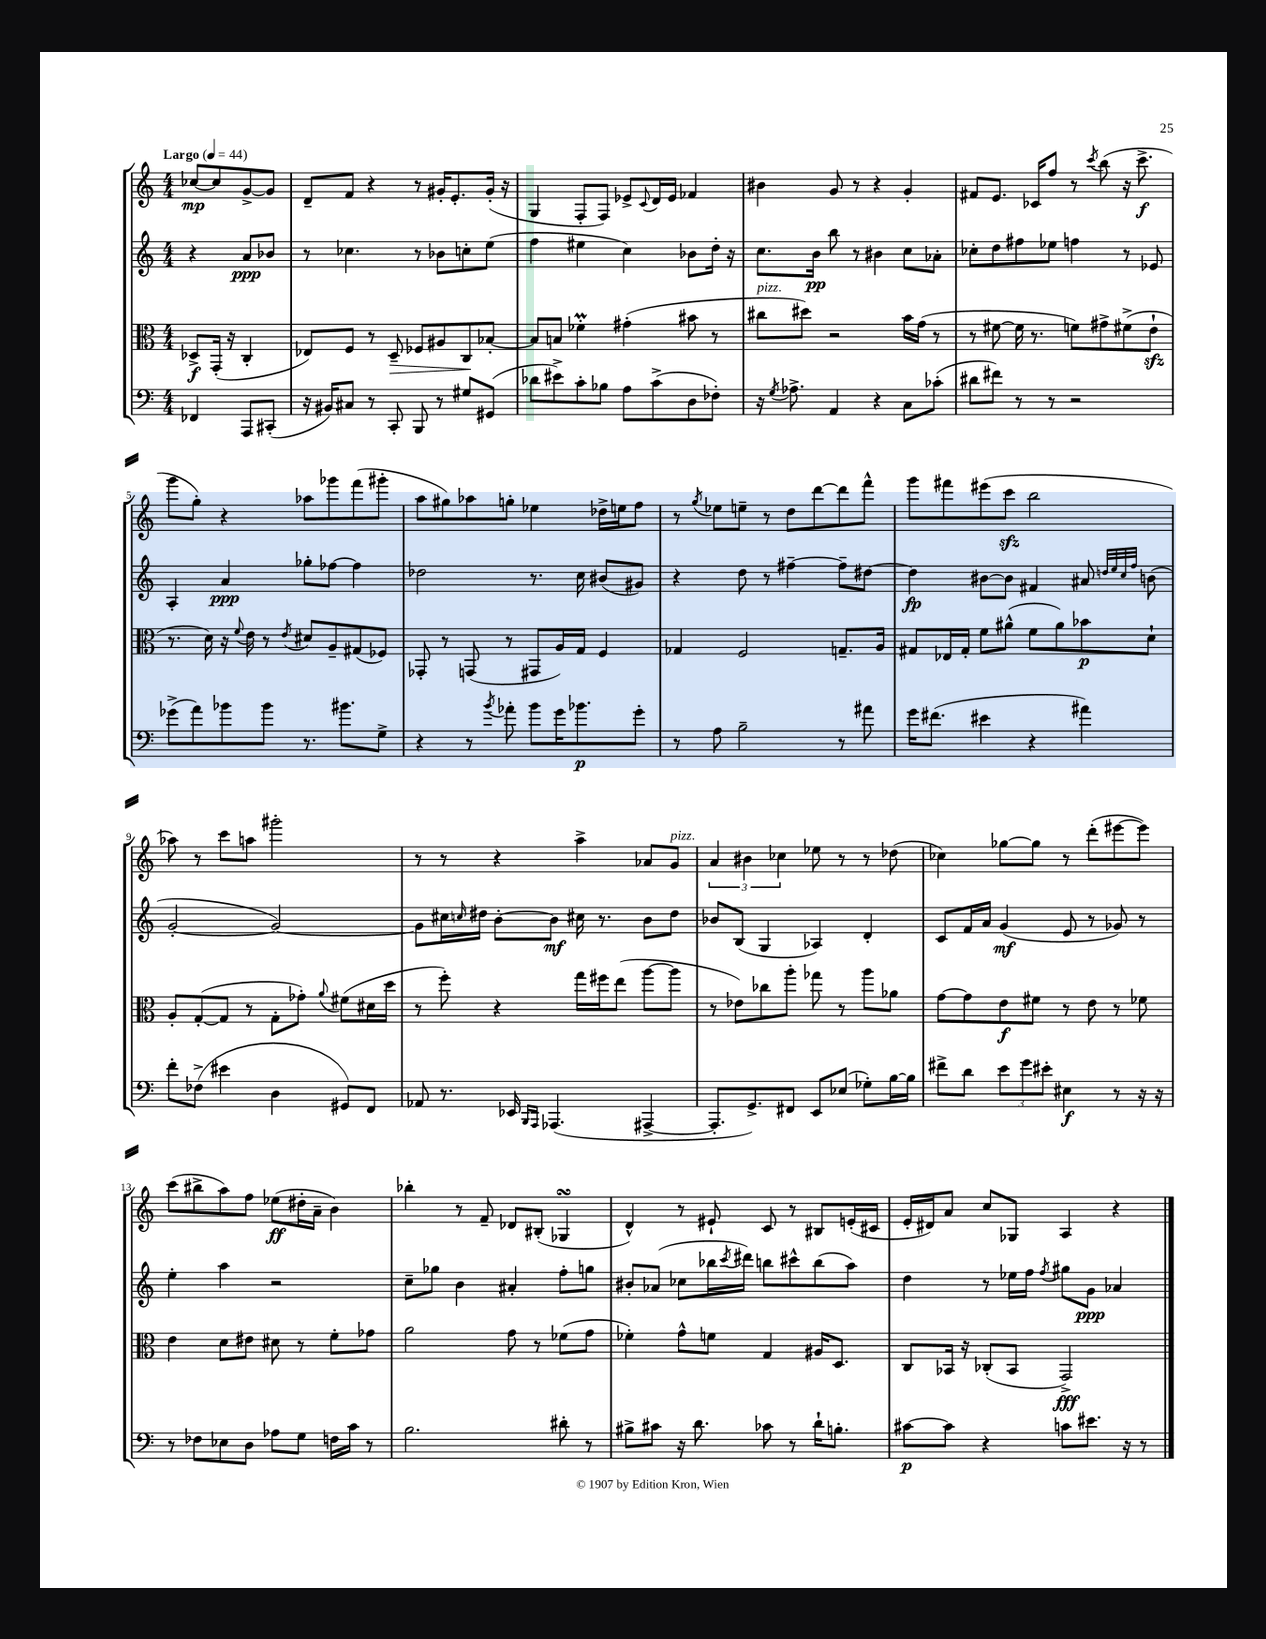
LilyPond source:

<<
\new StaffGroup <<
\new Staff = "s0" {
    \clef treble \key c \major \numericTimeSignature \time 4/4 \partial 2 \tempo "Largo" 4 = 44
    ces''8~\mp ces''8 g'8~-> g'8 |
    d'8-- f'8 r4 r8 gis'16-. e'8.-. gis'16-.( r16 |
    g4 f8-. f8) ees'8-> \appoggiatura { c'8 } d'16 ees'16 fes'4 |
    bis'4 g'8 r8 r4 g'4-. |
    fis'8 e'8. ces'16 f''8 r8 \acciaccatura { c'''8 } b''8( r16 c'''8.->\f |
    g'''8 g''8-.) r4 aes''8 ges'''8 f'''8( gis'''8-. |
    a''8 gis''8) aes''8 g''8-. ees''4 des''16-> e''16 f''8 |
    r8 \acciaccatura { g''8 } ees''8 e''8-- r8 d''8 d'''8~ d'''8 f'''8-^ |
    g'''8 fis'''8 eis'''8( c'''8\sfz b''2 |
    aes''8) r8 c'''8 a''8 gis'''2-. |
    r8 r8 r4 a''4-> aes'8 g'8^\markup { \italic "pizz." } |
    \tuplet 3/2 { a'4 bis'4 ces''4 } ees''8 r8 r8 des''8( |
    ces''4) ges''8~ ges''8 r8 d'''8-.( eis'''8~ eis'''8) |
    c'''8( bis''8-> a''8) f''8 ees''8\ff( dis''16-. a'16-- b'4) |
    bes''4-. r8 f'8-- des'8 bis8-.( ges4\turn |
    d'4-^) r8 eis'8-! c'8 r8 bis8 e'16-.( cis'16 |
    e'16-. dis'16) a'8 c''8 ges8 a4 r4 \bar "|." |
}
\new Staff = "s1" {
    \clef treble \key c \major \numericTimeSignature \time 4/4 \partial 2
    r4 a'8\ppp bes'8 |
    r8 ces''4. r8 bes'8 c''8-. e''8( |
    f''4 eis''4 c''4) bes'8 d''16-. r16 |
    c''8. b'16\pp b''8 r8 bis'4 c''8 aes'8-. |
    ces''8-. d''8 fis''8 ees''8 f''4 r8 ees'8 |
    a4-. a'4\ppp ges''8-. fes''8~ fes''4 |
    des''2 r8. c''16 bis'8( gis'8) |
    r4 d''8 r8 fis''4~-- fis''8-- dis''8~ |
    dis''4\fp bis'8~ bis'8 fis'4 ais'8 \grace { d''32 e''32 c''32 f''32 } b'8( |
    g'2~-. g'2~) |
    g'8 cis''16 \grace { c''16 } dis''16 b'8~-. b'8\mf cis''16 r8. b'8 dis''8 |
    bes'8 b8( g4 aes4) d'4-. |
    c'8 f'16 a'16 g'4\mf( e'8 r8 ges'8) r8 |
    e''4-. a''4 r2 |
    c''8-- ges''8 b'4 ais'4-. f''8-. g''8 |
    bis'8-. aes'8( ces''8 bes''16 \acciaccatura { c'''8 } dis'''16) b''8 cis'''8-^ b''8( a''8) |
    d''4 r8 ees''16 f''16 \acciaccatura { f''8 } gis''8 g'8\ppp aes'4 \bar "|." |
}
\new Staff = "s2" {
    \clef alto \key c \major \numericTimeSignature \time 4/4 \partial 2
    des8->\f g,16-.( r16 c4-. |
    ees8) f8 r8 d8--\> fes8 ais8 c8\! bes8~-. |
    bes8 b8 fes'4-.\prall gis'4-.( bis'8 r8 |
    cis''8^\markup { \italic "pizz." } dis''8) r2 b'16 g'16( r8 |
    r8 fis'8~ fis'16 r8. f'8) gis'8-> fis'8->( e'8-!\sfz |
    r8. d'16) r16 \appoggiatura { f'8 } e'16 r8 \acciaccatura { e'8 } dis'8 a8-- gis8( fes8) |
    ges,8-. r8 g,8( r8 gis,8 a16) g16 f4 |
    ges4 f2 g8.-- a16 |
    gis8 ees16 gis16-. f'8 ais'8-^( f'8 ais'8) bes'8\p d'8-! |
    a8-. g8~-.( g8 r8 g8-. ges'8-.) \appoggiatura { a'8 } fis'8( dis'16 d''16 |
    r8 f''8-.) r4 g''16 fis''16 e''8( a''8~ a''8 |
    r8 ees'8) ces''8 a''8-. ges''8 r8 a''8 aes'8 |
    g'8~ g'8 e'8\f fis'8 r8 e'8 r8 fes'8 |
    e'4 d'8 eis'8 dis'8 r8 f'8-. ges'8 |
    a'2 g'8 r8 fes'8( g'8 |
    fes'4-.) g'8-^ f'8 g4 ais16 d8. |
    c8 bes,16 r16 ces8-.( bes,8 g,2->\fff) \bar "|." |
}
\new Staff = "s3" {
    \clef bass \key c \major \numericTimeSignature \time 4/4 \partial 2
    fes,4 a,,8 cis,8-.( |
    r16 bis,16) cis8 r8 c,8-. b,,8 r8 gis8 gis,8( |
    des'8 eis'8->) c'8-. bes8 a8 c'8->( d8 fes8-.) |
    r16 \acciaccatura { g8 } aes8.-> a,4 r4 c8 ces'8-.( |
    dis'8 fis'8) r8 r8 r2 |
    ges'8->( a'8) bes'8 bes'8 r8. bis'8. g8-> |
    r4 r8 \acciaccatura { b'8 } aes'8-. b'8 g'16 bes'8.\p g'8-. |
    r8 a8 b2-- r8 ais'8 |
    g'16 fis'8.( eis'4 r4 ais'4) |
    f'8-. fes8->( eis'4 d4 gis,8) f,8 |
    aes,8 r8. ees,16 \grace { b,,16 a,,16 } aes,,4.( ais,,4~-> |
    ais,,8.-. g,8.->) fis,8 e,8 ees8( ges8-.) b16~ b16 |
    fis'8-> d'8 \tuplet 3/2 { e'8 g'8 eis'8-. } eis4\f r8 r16 r16 |
    r8 fes8 ees8 d8 aes8 g8 f16 c'16 r8 |
    b2. dis'8-. r8 |
    bis8-> cis'8 r16 d'8. ces'8 r8 d'16-! b8.-. |
    cis'8~\p cis'8 r4 c'8 eis'8. r16 r8 \bar "|." |
}
>>
>>
